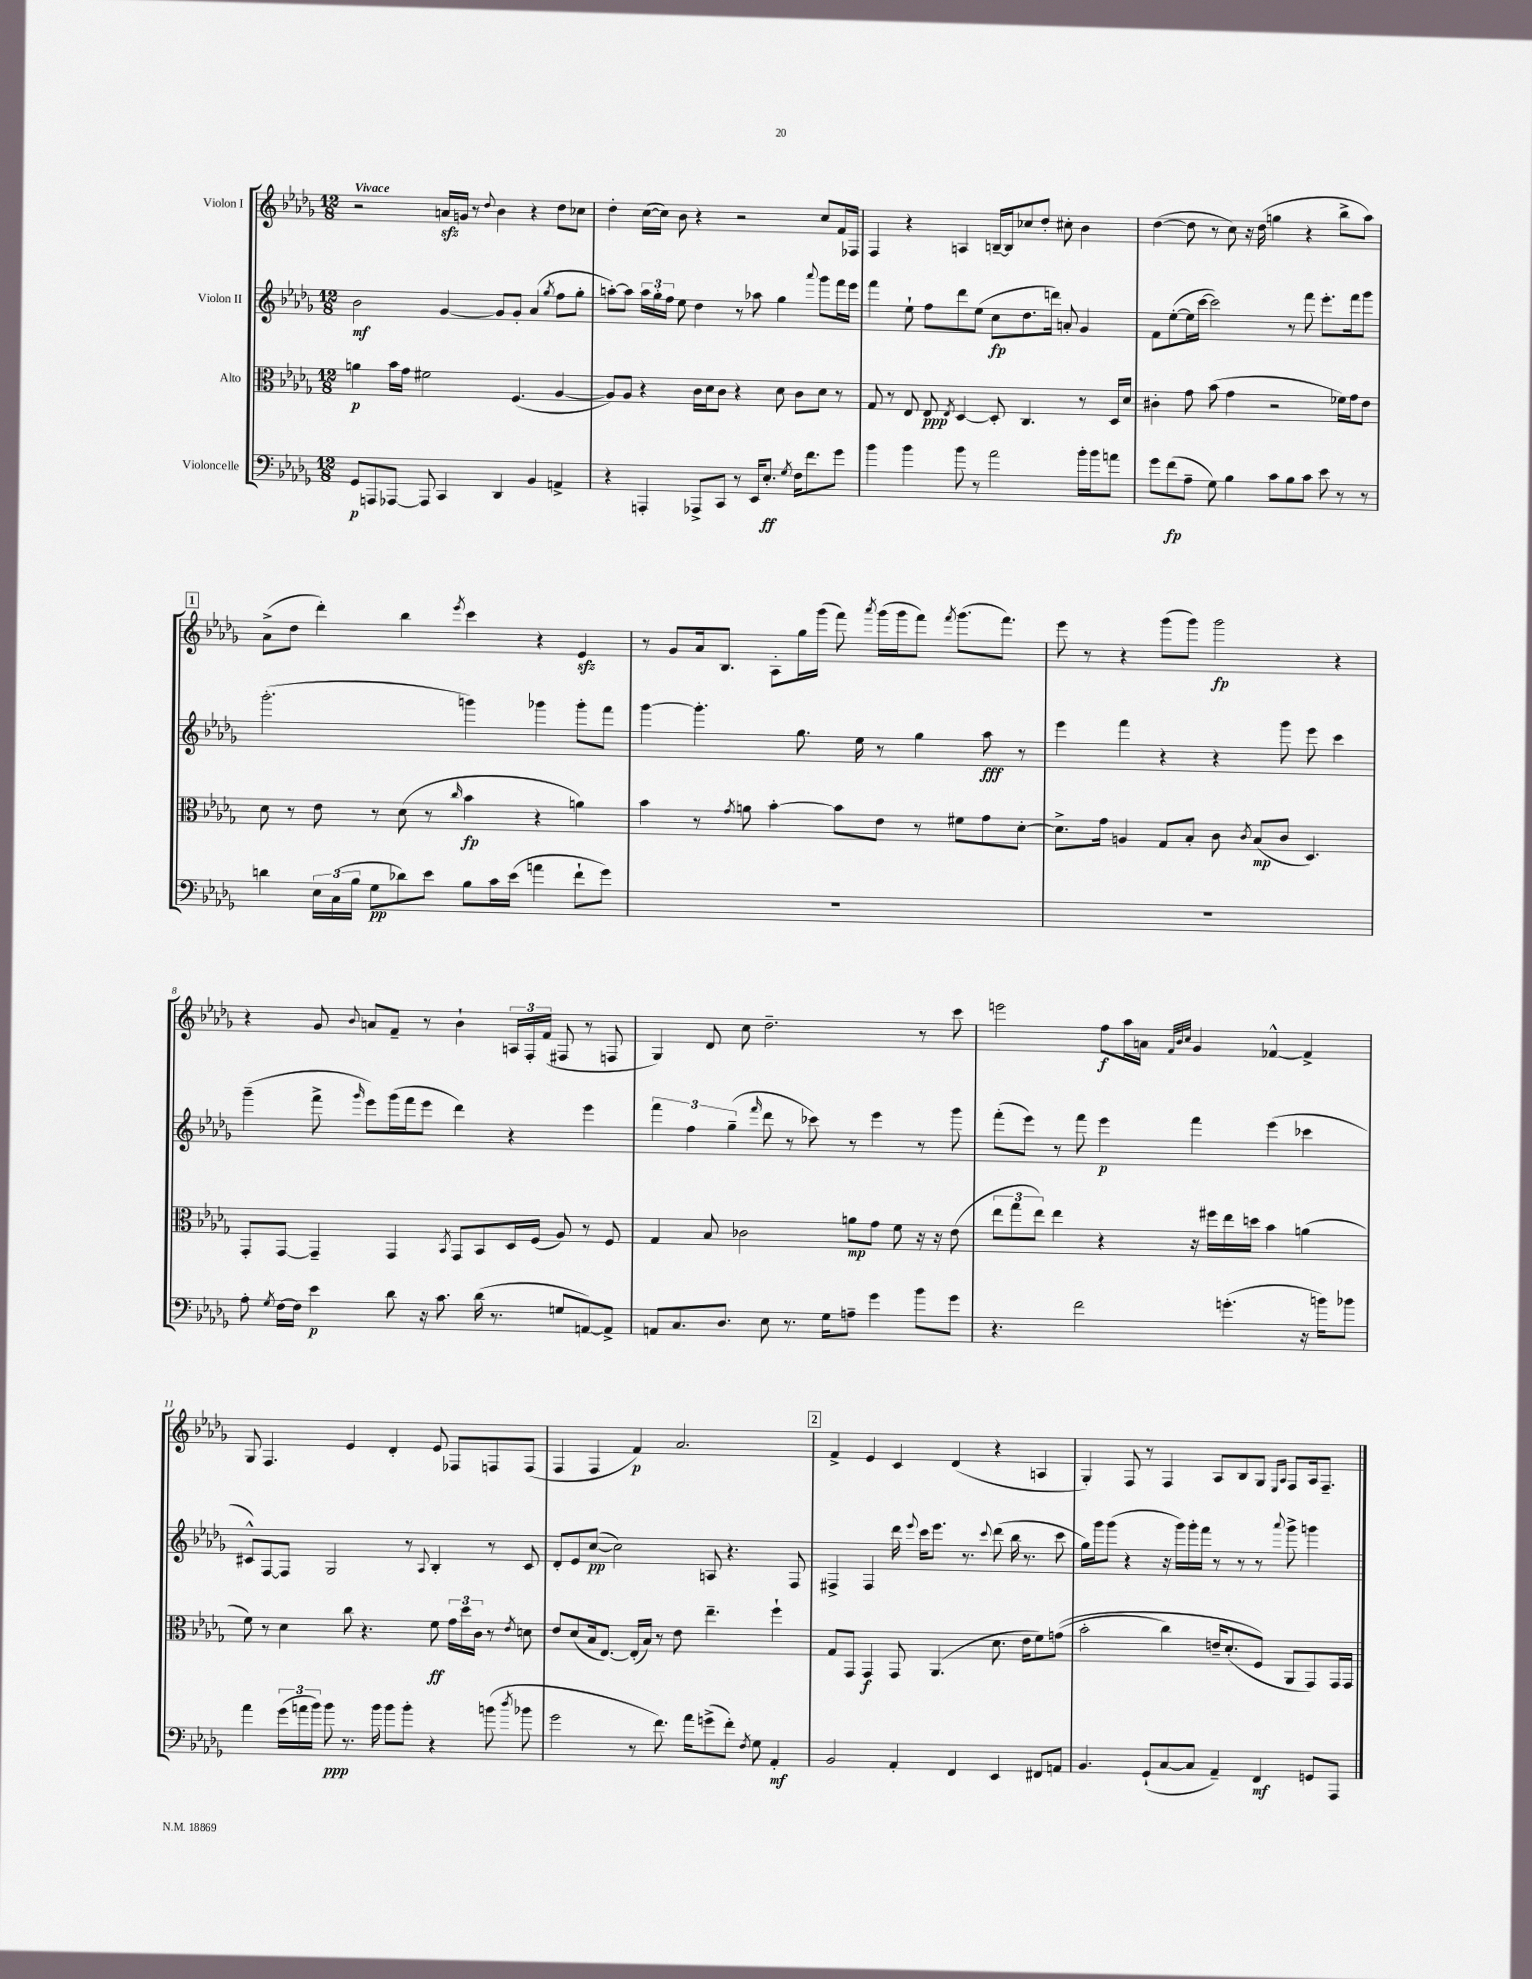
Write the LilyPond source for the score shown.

<<
\new StaffGroup <<
\new Staff = "s0" \with { instrumentName = "Violon I" } {
    \clef treble \key des \major \numericTimeSignature \time 12/8 \tempo "Vivace"
    \autoBeamOff r2 a'16[\sfz g'16] r8 \appoggiatura { des''8 } bes'4 r4 des''8[ ces''8] |
    des''4-. c''16[~( c''16]) bes'8 r4 r2 c''8[ f'16 fes16] |
    f4 r4 a4 b16[~-- b16 ces''8 des''8]-. cis''8-. bes'4 |
    des''4~( des''8 r8 c''8) r16 des''16( g''4 r4 bes''8[-> aes''8]) |
    \mark \markup { \box "1" } aes'8[->( des''8] des'''4-.) bes''4 \acciaccatura { ees'''8 } c'''4 r4 ees'4\sfz |
    r8 ges'8[ aes'16 bes8.] aes8[-. ges''16 ges'''16]( f'''8) \acciaccatura { aes'''8 } ges'''16[( ges'''16 f'''8]) \acciaccatura { f'''8 } ges'''8.[( f'''8.]) |
    ees'''8 r8 r4 ges'''8[( ges'''8]) ges'''2\fp r4 |
    r4 ges'8 \appoggiatura { bes'8 } a'8[ f'8]-- r8 bes'4-! \tuplet 3/2 { a16[ f16-. f'16]( } fis8 r8 f8 |
    ges4) des'8 c''8 des''2.-- r8 c'''8 |
    e'''2 f''8[\f aes''16 a'16] \grace { f'32[ bes'32 c''32] } ges'4 fes'4~-^ fes'4-> |
    ges8 f4. ees'4 des'4-. ees'8 fes8[ f8 f8]( |
    f4 f4 f'4\p) aes'2. |
    \mark \markup { \box "2" } f'4-> ees'4 c'4 des'4( r4 a4 |
    ges4-.) f8 r8 f4 aes8[ bes8 ges8] \grace { ees16[ aes16] } f8[ aes16 f8.]-- \bar "|." |
}
\new Staff = "s1" \with { instrumentName = "Violon II" } {
    \clef treble \key des \major \numericTimeSignature \time 12/8
    \autoBeamOff bes'2\mf ges'4~ ges'8[ ges'8]-. aes'4( \acciaccatura { ges''8 } f''8[ ges''8]-. |
    a''8[~-.) a''8] \tuplet 3/2 { a''16[ ges''16-. f''16] } ees''8 des''4 r8 aes''8 ges''4 \appoggiatura { aes'''8 } ges'''8[ f'''16 ees'''16] |
    f'''4 ees''8-! f''8[ des'''8 ees''8]( c''8[\fp des''8. d'''16]) a'8-. ges'4 |
    f'8[ ees''8~-.( ees''16 c'''16]~ c'''2) r8 f'''8 ees'''8.[-. f'''16 ges'''8] |
    \mark \markup { \box "1" } ges'''2.-.( g'''4) ges'''4 ges'''8[-. f'''8] |
    ges'''4~ ges'''4.-. ges''8. ees''16 r8 ges''4 aes''8\fff r8 |
    ees'''4 f'''4 r4 r4 ges'''8 ees'''8 c'''4 |
    ges'''4--( f'''8-> \grace { ges'''16 } ees'''8[) ges'''16( f'''16 ees'''8] des'''4) r4 ees'''4 |
    \tuplet 3/2 { f'''4 f''4 ges''4--( } \grace { f'''16 } des'''8 r8 ces'''8) r8 ees'''4 r8 ges'''8 |
    f'''8[-.( ees'''8]) r8 f'''8 ees'''4\p f'''4 ees'''4( ces'''4 |
    cis'8[-^) f8~ f8] ges2 r8 \appoggiatura { aes8 } bes4-. r8 cis'8 |
    des'8[-. ees'8 c''8]~\pp( c''2) a8 r4. f8 |
    \mark \markup { \box "2" } fis4-> fis4 des'''16 \appoggiatura { ees'''8 } c'''16[ ees'''8.] r8. \appoggiatura { c'''8 } des'''8( bes''16 r8. c'''8 |
    ges''16[) ges'''16 ges'''8]( r4 r16 ges'''16[) ges'''16-. f'''16] r8 r8 r8 \appoggiatura { aes'''8 } ges'''8-> g'''4 \bar "|." |
}
\new Staff = "s2" \with { instrumentName = "Alto" } {
    \clef alto \key des \major \numericTimeSignature \time 12/8
    \autoBeamOff a'4\p bes'16[ ges'16] fis'2 f4.( aes4~ |
    aes8[) aes8] r4 c'16[ des'16 c'8] r4 des'8 c'8[ des'8] r8 |
    ges8 r8 ees8 ees8\ppp \acciaccatura { ees8 } des4~ des8-. c4. r8 des16[ des'16] |
    cis'4-. ges'8 bes'8( ges'4 r2 fes'16[) ges'16 ees'8] |
    \mark \markup { \box "1" } des'8 r8 ees'8 r8 des'8( r8 \grace { c''16 } bes'4\fp r4 a'4) |
    bes'4 r8 \acciaccatura { ges'8 } a'8 bes'4~-. bes'8[ ees'8] r8 fis'8[ ges'8 des'8]~-. |
    des'8.[-> ges'16] a4 ges8[ bes8]-. c'8 \acciaccatura { c'8 } bes8[\mp( c'8] des4.) |
    ges,8[-. ges,8]~ ges,4-- ges,4 \acciaccatura { bes,8 } ges,8[ bes,8 des16 f16]( aes8) r8 f8 |
    ges4 bes8 ces'2 a'8[\mp ges'8] f'8 r16 r16 ees'8( |
    \tuplet 3/2 { ees''8[ ges''8 ees''8]) } ees''4 r4 r16 fis''16[ ees''16 d''16] bes'4 a'4( |
    f'8) r8 des'4 c''8 r4. f'8\ff \tuplet 3/2 { ges'16[ des''16 c'16] } r8 \acciaccatura { ees'8 } d'8 |
    ees'8[ des'8( bes16 ees8.]~) ees16[-.( bes16]) r8 ees'8 ees''4.-- f''4-! |
    \mark \markup { \box "2" } ges8[ ges,8] ges,4\f ges,8 aes,4.( des'8. ees'16[ f'8) g'8](\( |
    bes'2-. c''4) e'16[-- des'8.-.( f8]\) aes,8[ ges,8) ges,16 ges,16] \bar "|." |
}
\new Staff = "s3" \with { instrumentName = "Violoncelle" } {
    \clef bass \key des \major \numericTimeSignature \time 12/8
    \autoBeamOff ges,8[\p a,,8 aes,,8]~ aes,,8 c,4 des,4 bes,4 a,4-> |
    r4 a,,4-. aes,,8[-> c,8] r8 ees,16[ ees8.]-.\ff \acciaccatura { ges8 } f16[ f'8. ges'8] |
    bes'4 bes'4 bes'8 r8 aes'2 bes'16[-. bes'16 a'8] |
    ges'8[ f'8\fp( aes8]-- ges8) bes4 c'8[ bes8 c'8] ees'8 r8 r8 |
    \mark \markup { \box "1" } d'4 \tuplet 3/2 { ees16[ c16( bes16] } ges8[\pp des'8) ees'8] bes8[ c'16 ees'16]( a'4 f'8[-! ges'8]) |
    R1. |
    R1. |
    aes8-. \acciaccatura { ges8 } f16[~ f16] ees'4\p des'8 r16 c'8. des'16( r8. g8[ a,8~) a,8]-> |
    a,8[ c8. des8.] ees8 r8. ges16[ a8]-- ges'4 bes'8[ ges'8] |
    r4. f'2 g'4.-.( r16 b'16[) bes'8] |
    aes'4 \tuplet 3/2 { ges'16[( a'16 bes'16]) } bes'8\ppp r8. bes'16 bes'8[ bes'8]-. r4 b'8( \acciaccatura { des''8 } bes'8 |
    ges'2 r8 f'8.) aes'16[ g'8->( f'8]-.) \acciaccatura { f8 } ges8 aes,4-.\mf |
    \mark \markup { \box "2" } bes,2 aes,4-. f,4 ees,4 fis,8[ a,8] |
    bes,4. ges,8[-!( c8~ c8] aes,4--) f,4\mf g,8[ aes,,8] \bar "|." |
}
>>
>>
